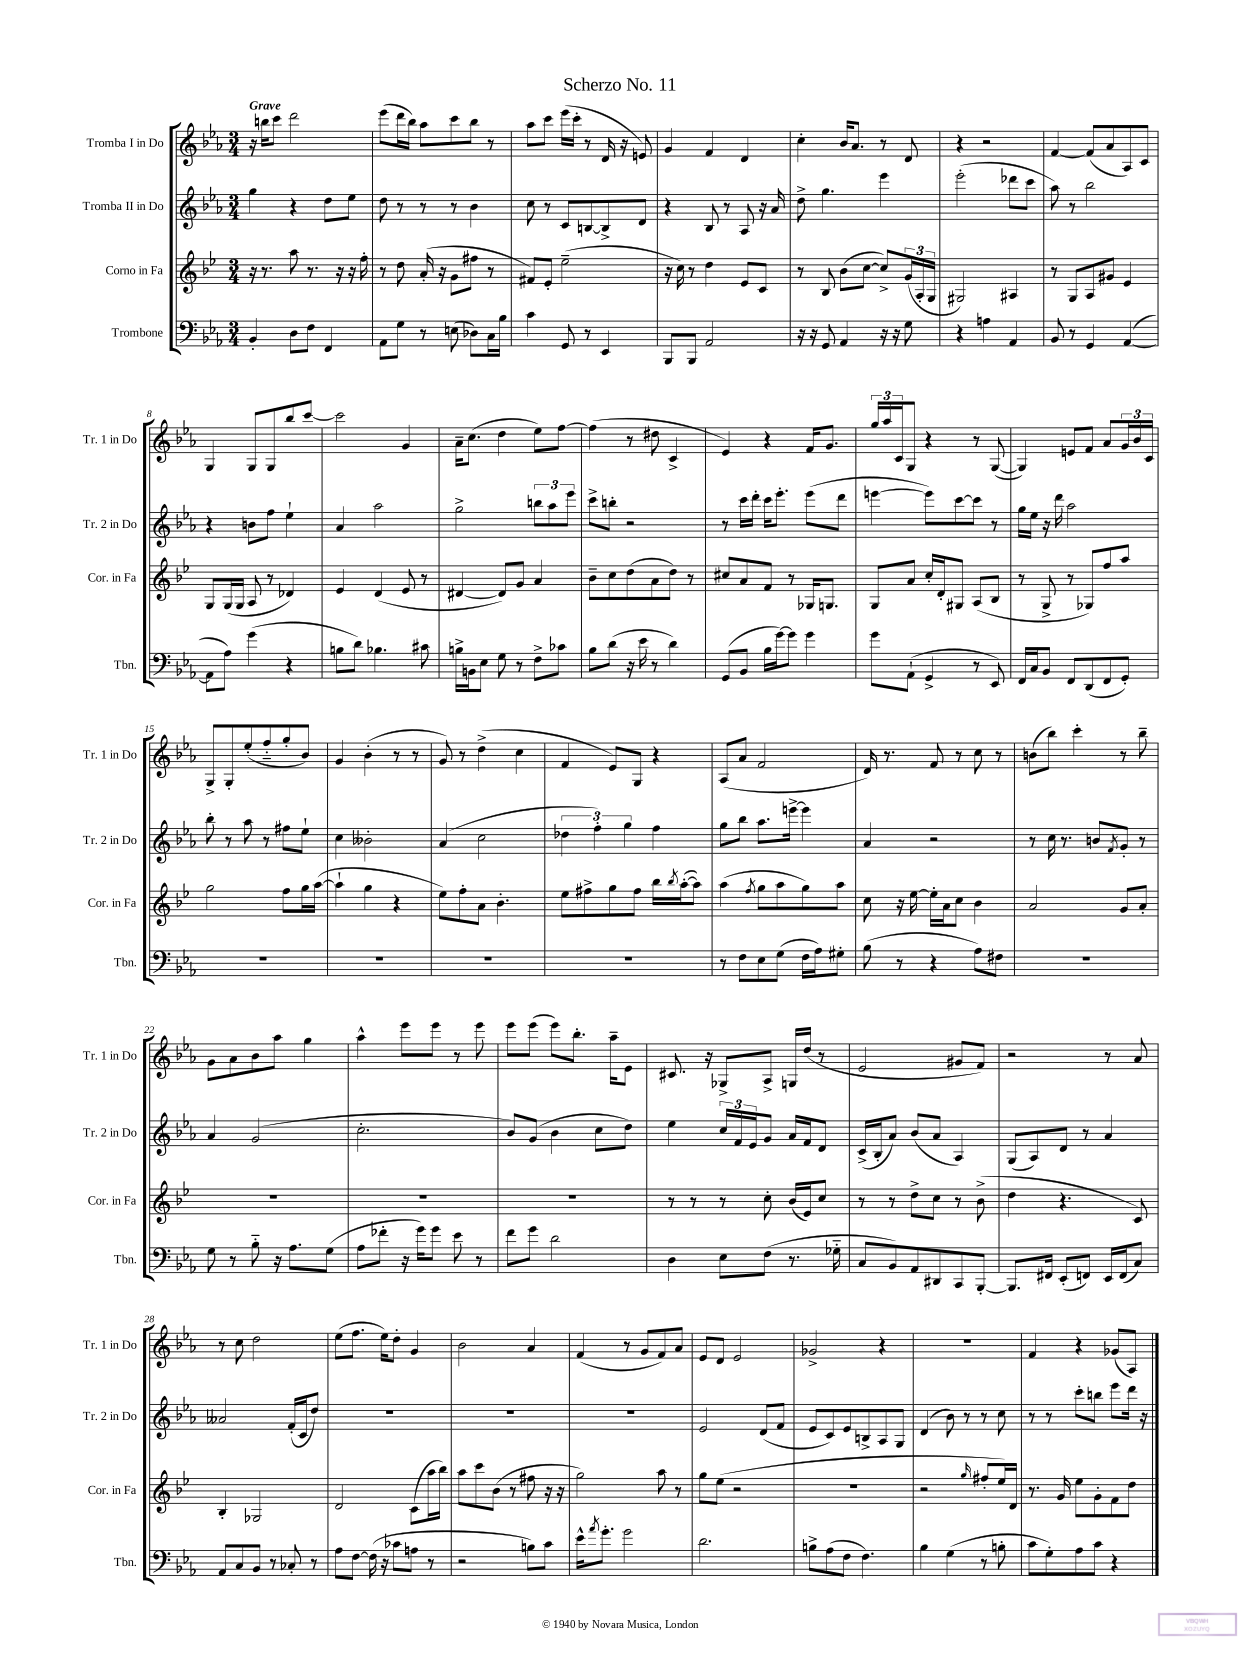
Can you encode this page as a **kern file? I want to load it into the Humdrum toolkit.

**kern	**kern	**kern	**kern
*staff4	*staff3	*staff2	*staff1
*clefF4	*clefG2	*clefG2	*clefG2
*k[b-e-a-]	*k[b-e-]	*k[b-e-a-]	*k[b-e-a-]
*M3/4	*M3/4	*M3/4	*M3/4
4BB-'	16r	4gg	16r
.	8.r	.	16bb
.	.	.	8ccc
8D	8aa	4r	2ddd
8F	8.r	.	.
4FF	.	8dd	.
.	16r	.	.
.	16r	8ee-	.
.	16ff'	.	.
=	=	=	=
8AA-	8r	8dd	(8eee-
8G	8dd	8r	16ddd
.	.	.	16bb-)
8r	(16a'	8r	8aa-
.	16r	.	.
(8E	8g	8r	8ccc
8D-)	8ff#	4b-	8bb-
16C	8r	.	8r
16B-	.	.	.
=	=	=	=
4c	8f#)	8cc	8aa-
.	8e-'	8r	8ccc
8GG	(2ee-~	8c	(16eee-
.	.	.	16ccc'
8r	.	[8B	8r
4EE-	.	8B^]	16d
.	.	.	16r
.	.	8d	8e)
=	=	=	=
8BBB-	16r	4r	4g
.	16cc)	.	.
8BBB-	8r	.	.
2AA-	4dd	8B-	4f
.	.	8r	.
.	8e-	8A-	4d
.	8c	16r	.
.	.	16a-	.
=	=	=	=
16r	8r	8dd^	4cc'
16r	.	.	.
8GG	8B-	4.gg	.
4AA-	(8b-	.	16b-
.	.	.	8.a-
.	[8cc	.	.
16r	8cc^])	4eee-	8r
16r	.	.	.
8G	(24g	.	8d
.	24A'	.	.
.	24G	.	.
=	=	=	=
4r	2G#)	(2eee-'	4r
4A	.	.	2r
4AA-	4A#	8ddd-	.
.	.	8ccc	.
=	=	=	=
8BB-	8r	8aa-)	[4f
8r	8G	8r	.
4GG	8A	2bb-	(8f]
.	8g#	.	8a-
([4AA-	4e-	.	8A-)
.	.	.	8c
=	=	=	=
8AA-]	8G	4r	4G
8A-)	(16G	.	.
.	16G	.	.
(4g	8A	8b	8G
.	8r	8ff	8G
4r	4d-)	4ee-`	8bb-
.	.	.	[8ccc
=	=	=	=
8B	4e-	4a-	2ccc]
8d)	.	.	.
4.B-	(4d	2aa-	.
.	8e-	.	4g
8c#	8r	.	.
=	=	=	=
16B^	[4d#	2gg^	16a-~
16BB	.	.	(8.cc
8E-	.	.	.
8G	8d#])	.	4dd
8r	8g	.	.
8F^	4a	12bb	8ee-)
.	.	12aa-	.
8c-	.	.	[8ff
.	.	12eee-	.
=	=	=	=
8B-	8b-~	8ccc^	(4ff]
(8d	8cc	8bb'	.
16r	(8dd	2r	8r
16e-	.	.	.
8r	8a	.	8dd#
4d)	8dd)	.	4c^
.	8r	.	.
=	=	=	=
(8GG	8cc#	8r	4e-)
8BB-	8a	16ccc	.
.	.	16ddd'	.
16B-	8f	16ccc	4r
[16g)	.	8.eee-'	.
8g]	8r	.	.
4g	16G-	(8eee-	16f
.	8.G	.	8.g
.	.	8ddd	.
=	=	=	=
8g	8G	[4eee	24gg
.	.	.	24aa-
.	.	.	24c
(8AA-`	8a	.	8G
4GG^	16cc'	8eee])	4r
.	16d'	.	.
.	8G#	[8ccc	.
8r	(8A	8ccc]	8r
8EE-)	8B-	8r	([8G
=	=	=	=
16FF	8r	16gg	4G])
16C	.	16ee-	.
8BB-	8G^	16r	.
.	.	16ddd	.
8FF	8r	2aa-	8e
(8DD	8G-)	.	8f
8FF	8ff	.	8a-
8GG')	8aa	.	24g
.	.	.	24b-
.	.	.	24c
=	=	=	=
2.r	2gg	8bb-'	8G^
.	.	8r	8G'
.	.	8aa-	(8ee-'
.	.	8r	8ff'~
.	8ff	8ff#	8gg'
.	16gg	8ee-`	8b-)
.	([16aa	.	.
=	=	=	=
2.r	4aa`]	4cc	4g
.	4gg	2b--'	(4b-'
.	4r	.	8r
.	.	.	8r
=	=	=	=
2.r	8ee-)	(4a-	8g)
.	8ff'	.	8r
.	8a	2cc	(4dd^
.	4.b-'	.	.
.	.	.	4cc
=	=	=	=
2.r	8ee-	6dd-	4f
.	8ff#^	.	.
.	.	6ff')	.
.	8gg	.	8e-)
.	.	6gg	.
.	8ff#	.	8G
.	16bb-	4ff	4r
.	8qbb-	.	.
.	([16aa'	.	.
.	8aa])	.	.
=	=	=	=
8r	(4aa	8gg	(8A-
8F	.	8bb-	8a-
.	8qff	.	.
8E-	8gg	8.aa-	2f
(8G	8aa	.	.
.	.	[16eee^	.
16F	8gg)	4eee]	.
16A-)	.	.	.
8G#'	8aa	.	.
=	=	=	=
(8B-	8cc	4a-	16d)
.	.	.	8.r
8r	16r	.	.
.	[16ee-	.	.
4r	16ee-']	2r	8f
.	16a	.	.
.	8cc	.	8r
8A-)	4b-	.	8cc
8F#	.	.	8r
=	=	=	=
2.r	2a	8r	(8b
.	.	16cc	8bb-)
.	.	8.r	.
.	.	.	4ccc'
.	.	8b	.
.	.	8qf	.
.	8g	8g'	8r
.	8a'	8r	8bb-~
=	=	=	=
8G	2.r	4a-	8g
8r	.	.	8a-
8B-'~	.	(2g	8b-
16r	.	.	8aa-
8.A-	.	.	.
.	.	.	4gg
(8G	.	.	.
=	=	=	=
8A-	2.r	2.cc'	4aa-^^
8f-'	.	.	.
16r	.	.	8eee-
16g)	.	.	.
8g	.	.	8eee-
8e-	.	.	8r
8r	.	.	8eee-
=	=	=	=
8f	2.r	8b-)	8eee-
8g	.	(8g	(8eee-
2d	.	4b-	8eee-)
.	.	.	8.bb-'
.	.	8cc	.
.	.	.	16aa-~
.	.	8dd)	8e-
=	=	=	=
4D	8r	4ee-	8.c#
.	8r	.	.
.	.	.	16r
8E-	8r	24cc	8G-^
.	.	24f	.
.	.	24e-	.
(8F	8cc'	8g	8A-^
8.r	(16b-	16a-	16G
.	16e-)	16f	(16dd
.	8cc	8d	8r
16G-'~	.	.	.
=	=	=	=
8C	8r	(16c^	2e-
.	.	16B-'	.
8BB-)	8r	8a-)	.
8AA-	8dd^	(8b-	.
8DD#	8cc	8a-	.
8CC	8r	4A-)	8g#
[8BBB-'	(8b-^	.	8f)
=	=	=	=
8.BBB-]	4dd	(8G	2r
.	.	8A-)	.
16FF#	.	.	.
(8EE-'	4.r	8d	.
8FF)	.	8r	.
16EE-	.	4a-	8r
(16FF	.	.	.
8C)	8c)	.	8a-
=	=	=	=
8AA-	4B-'	2a--	8r
8C	.	.	8cc
8BB-	2G-	.	2dd
8r	.	.	.
8C-'	.	(16f'	.
.	.	16c	.
8r	.	8dd)	.
=	=	=	=
8A-	2d	2.r	(8ee-
[8F	.	.	8.ff
(16F]	.	.	.
16r	.	.	16ee-)
8c-	.	.	8dd'
8A	(8c	.	4g
8r	16aa	.	.
.	16bb-)	.	.
=	=	=	=
2r	8aa	2.r	2b-
.	8ccc	.	.
.	(8b-	.	.
.	8r	.	.
8B)	8ff#	.	4a-
8c	16r	.	.
.	16r	.	.
=	=	=	=
16e-^^	2gg)	2.r	(4f
8qa-	.	.	.
8.g'	.	.	.
2g	.	.	8r
.	.	.	8g
.	8aa	.	8f)
.	8r	.	8a-
=	=	=	=
2.d	8gg	2e-	8e-
.	(8ee-	.	8d
.	2r	.	2e-
.	.	(8d	.
.	.	8f	.
=	=	=	=
8B^	2.r	8e-	2g-^
(8A-	.	8c)	.
8F	.	8e-	.
4.F)	.	8B^	.
.	.	8A-	4r
.	.	8G	.
=	=	=	=
4B-	2r	(4d	2.r
(4G	.	8b-)	.
.	.	8r	.
.	16qqgg	.	.
8r	8ff#'	8r	.
8B'	16ee-)	8cc	.
.	16d	.	.
=	=	=	=
8c	8.r	8r	4f
8G')	.	8r	.
.	16g	.	.
8A-	8ee-	8ccc'	4r
8c	8g'	8bb	.
4r	8f	8eee-	(8g-
.	8dd	16ddd	8A-)
.	.	16r	.
==	==	==	==
*-	*-	*-	*-
